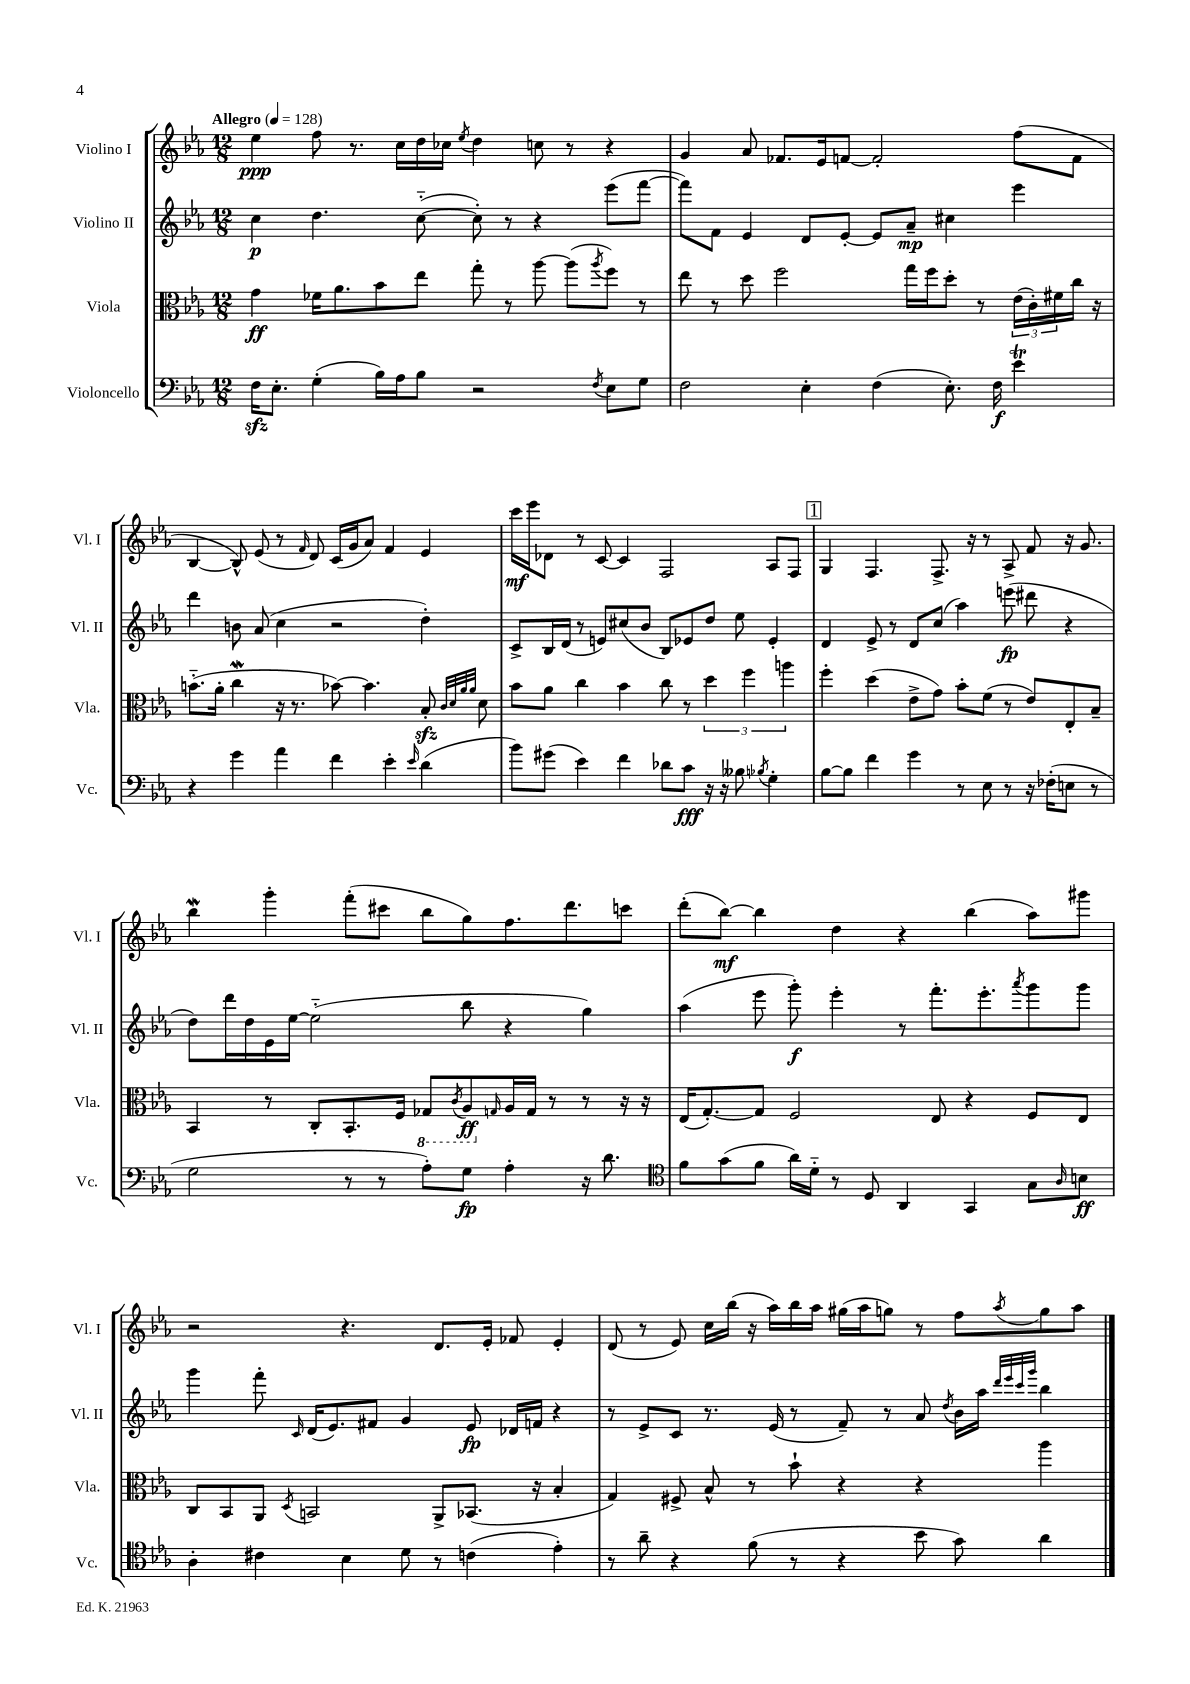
<<
\new StaffGroup <<
\new Staff = "s0" \with { instrumentName = "Violino I" shortInstrumentName = "Vl. I" } {
    \clef treble \key ees \major \numericTimeSignature \time 12/8 \tempo "Allegro" 4 = 128
    ees''4\ppp f''8 r8. c''16 d''16 ces''16 \acciaccatura { ees''8 } d''4 c''8 r8 r4 |
    g'4 aes'8 fes'8. ees'16 f'8~ f'2-. f''8( f'8 |
    bes4~ bes8-^) ees'8( r8 \grace { f'16 } d'8) c'16( g'16 aes'8) f'4 ees'4 |
    c'''16\mf ees'''16 des'8 r8 c'8~ c'4 f2 aes8 f8 |
    \mark \markup { \box "1" } g4 f4. f8.-> r16 r8 aes8-> f'8 r16 g'8. |
    bes''4\mordent g'''4-. f'''8-.( cis'''8 bes''8 g''8) f''8. d'''8. c'''8 |
    d'''8-.( bes''8~\mf) bes''4 d''4 r4 bes''4( aes''8) gis'''8 |
    r2 r4. d'8. ees'16-. fes'8 ees'4-. |
    d'8( r8 ees'8) c''16 bes''16( r16 aes''16) bes''16 aes''16 gis''16( aes''16 g''8) r8 f''8 \acciaccatura { aes''8 } g''8 aes''8 \bar "|." |
}
\new Staff = "s1" \with { instrumentName = "Violino II" shortInstrumentName = "Vl. II" } {
    \clef treble \key ees \major \numericTimeSignature \time 12/8
    c''4\p d''4. c''8~-_( c''8-.) r8 r4 ees'''8( f'''8~ |
    f'''8) f'8 ees'4 d'8 ees'8~-. ees'8 aes'8--\mp cis''4 ees'''4 |
    d'''4 b'8 aes'8( c''4 r2 d''4-.) |
    c'8-> bes16 d'16( r8 e'8) cis''8( bes'8 bes8) ees'8 d''8 ees''8 ees'4-. |
    \mark \markup { \box "1" } d'4 ees'8-> r8 d'8 c''8( aes''4) e'''8\fp( dis'''8 r4 |
    d''8) d'''16 d''16 ees'16 ees''16~ ees''2-_( bes''8 r4 g''4) |
    aes''4( ees'''8 g'''8-.\f) ees'''4-. r8 f'''8.-. ees'''8.-. \acciaccatura { aes'''8 } g'''8 g'''8 |
    g'''4 f'''8-. \grace { c'16 } d'16( ees'8.) fis'8 g'4 ees'8\fp des'16 f'16 r4 |
    r8 ees'8-> c'8 r8. ees'16( r8 f'8--) r8 aes'8 \acciaccatura { d''8 } bes'16 aes''16 \grace { d'''32 ees'''32 c'''32 g'''32 } bes''4 \bar "|." |
}
\new Staff = "s2" \with { instrumentName = "Viola" shortInstrumentName = "Vla." } {
    \clef alto \key ees \major \numericTimeSignature \time 12/8
    g'4\ff fes'16 aes'8. bes'8 ees''8 g''8-. r8 aes''8~ aes''8( \acciaccatura { aes''8 } f''8) r8 |
    ees''8 r8 d''8 f''2 g''16 f''16 d''8-. r8 \tuplet 3/2 { ees'16( c'16-.) fis'16 } c''16 r16 |
    b'8.-_( aes'16-. c''4\mordent r16 r8. bes'8~) bes'4. bes8-.\sfz \grace { c'32 d'32 aes'32 aes'32 } d'8 |
    bes'8 aes'8 c''4 bes'4 c''8 r8 \tuplet 3/2 { d''4 f''4 a''4 } |
    \mark \markup { \box "1" } f''4-. d''4( ees'8-> g'8) bes'8-. f'8( r8 ees'8) ees8-. bes8-- |
    bes,4 r8 c8-. bes,8.-. f16 \ottava #-1 ges,8 \acciaccatura { c8 } aes,8\ff \ottava #0 \grace { g!16 } aes16 g16 r8 r8 r16 r16 |
    ees16( g8.~-.) g8 f2 ees8 r4 f8 ees8 |
    c8 bes,8 aes,8 \acciaccatura { d8 } b,2 aes,8-> bes,8.( r16 bes4-. |
    g4) fis8-> bes8-^ r8 bes'8-! r4 r4 aes''4 \bar "|." |
}
\new Staff = "s3" \with { instrumentName = "Violoncello" shortInstrumentName = "Vc." } {
    \clef bass \key ees \major \numericTimeSignature \time 12/8
    f16\sfz ees8.-. g4-.( bes16) aes16 bes8 r2 \acciaccatura { f8 } ees8 g8 |
    f2 ees4-. f4( ees8.-.) f16\f ees'4\trill |
    r4 g'4 aes'4 f'4 ees'4-. \grace { ees'16 } d'4( |
    bes'8) gis'8( ees'4) f'4 des'8 c'8\fff r16 r16 beses8 \acciaccatura { bes8 } g4-. |
    \mark \markup { \box "1" } bes8~ bes8 f'4 g'4 r8 ees8 r8 r16 fes16-.( e8 r8 |
    g2 r8 r8 aes8-.) g8\fp aes4-. r16 d'8. |
    \clef tenor f'8 g'8( f'8 aes'16) d'16-_ r8 d8 aes,4 g,4 g8 \grace { aes16 } b8\ff |
    aes4-. cis'4 bes4 d'8 r8 c'4( ees'4-.) |
    r8 aes'8-- r4 f'8( r8 r4 bes'8 g'8) aes'4 \bar "|." |
}
>>
>>
\layout { \context { \Score \remove "Bar_number_engraver" } }
